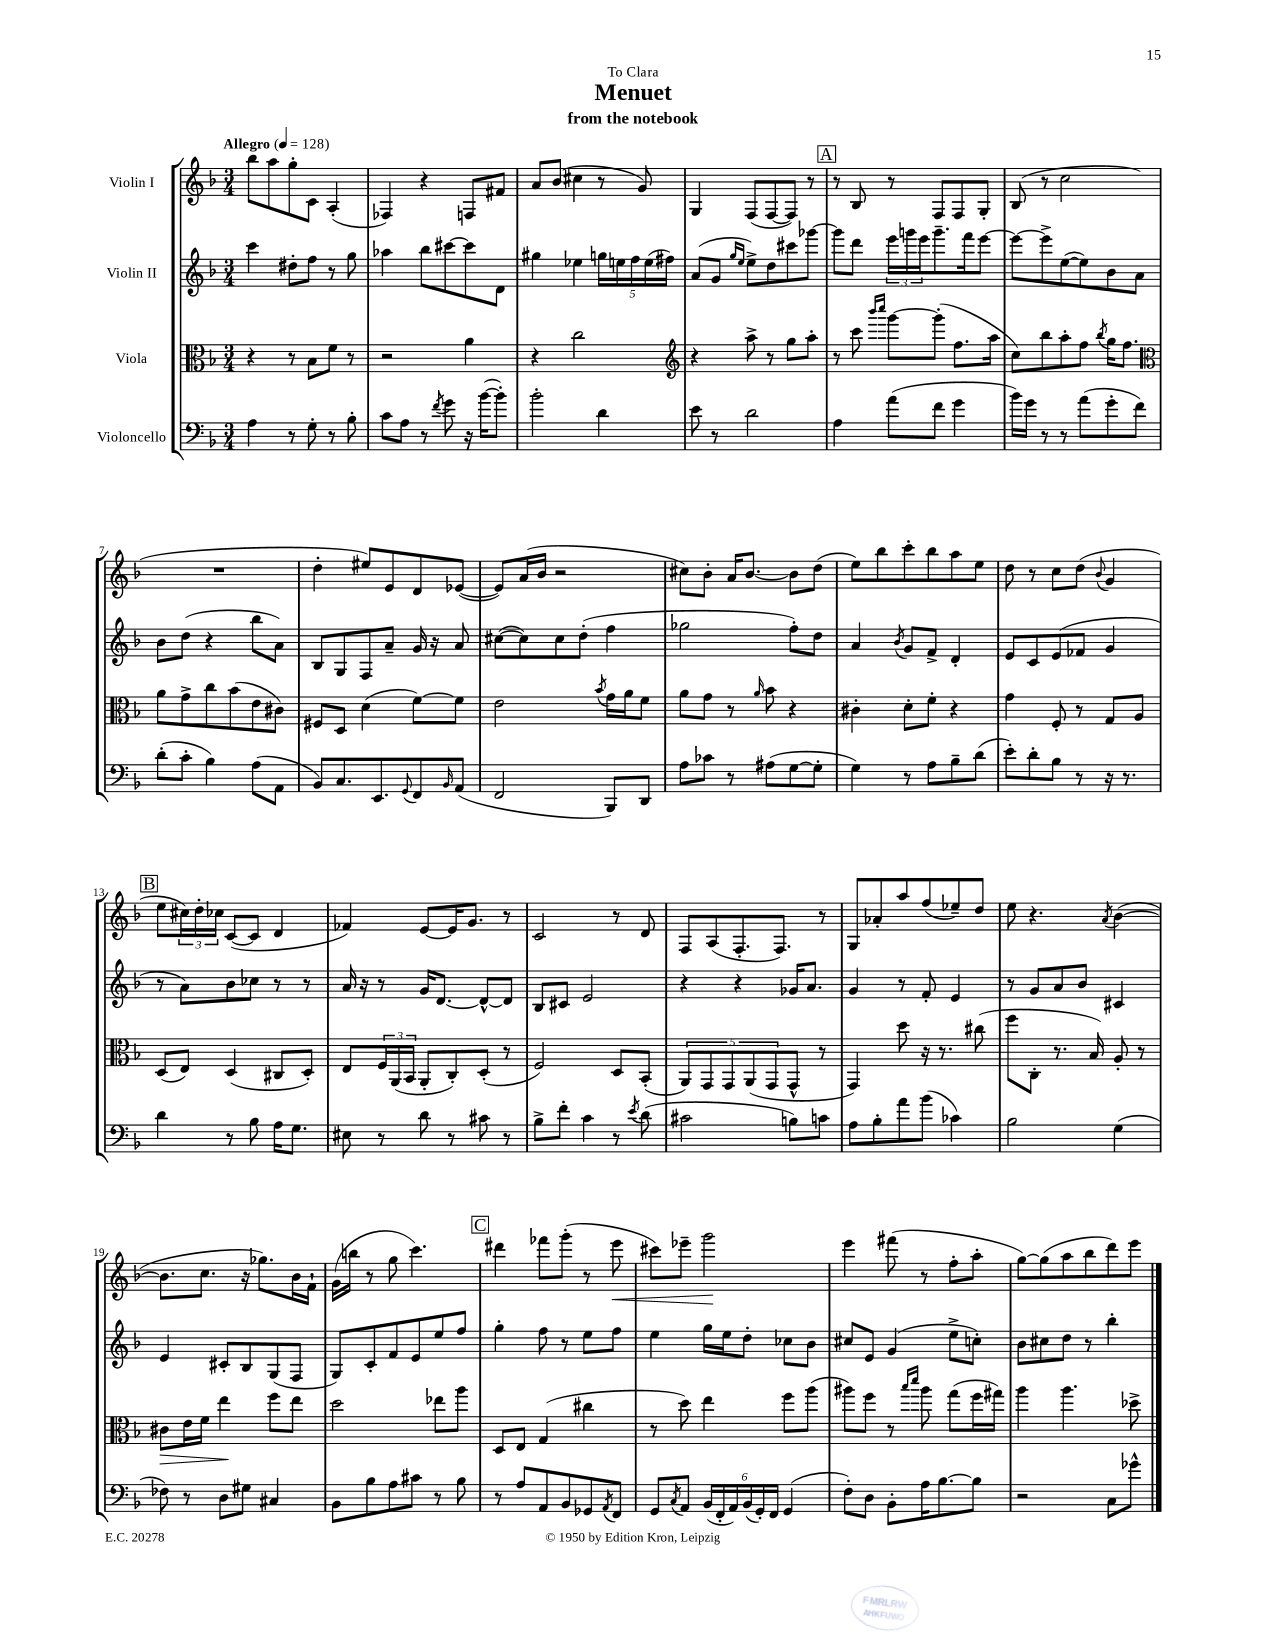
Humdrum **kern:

**kern	**kern	**kern	**kern
*staff4	*staff3	*staff2	*staff1
*clefF4	*clefC3	*clefG2	*clefG2
*k[b-]	*k[b-]	*k[b-]	*k[b-]
*M3/4	*M3/4	*M3/4	*M3/4
*MM128	*MM128	*MM128	*MM128
4A\	4r	4ccc\	8bb-\L
.	.	.	8aa\
8r	8r	8dd#'\L	8gg'\
8G'\	8B-\L	8ff\J	8c\J
8r	8f\J	8r	(4A'/
8B-'\	8r	8gg\	.
=	=	=	=
8c\L	2r	4aa-\	4F-/)
8A\J	.	.	.
8r	.	8bb-\L	4r
8qf/	.	.	.
8g\	.	[8ccc#\	.
16r	4a\	8ccc#\]	8F/L
([16b-\LK	.	.	.
8b-'\]J)	.	8d\J	8f#/J
=	=	=	=
2b-'\	4r	4gg#\	8a/L
.	.	.	(8b-/J
.	2cc\	4ee-\	4cc#\
4d\	.	20gg\LL	8r
.	.	20ee\	.
.	.	20ff\	.
.	.	.	8g/)
.	.	(20ee\	.
.	.	20ff#\JJ)	.
=	=	=	=
*	*clefG2	*	*
8e\	4r	(8a/L	4G/
8r	.	8g/J	.
.	.	16qqgg/LL	.
.	.	16qqee/JJ	.
2d\	8aa^\	8ee^\L)	(8F/L
.	8r	8dd\	[8F/
.	8gg\L	8ccc#\	8F/]J)
.	8aa'\J	[8ggg-\J	8r
=	=	=	=
4A\	8r	8ggg-\]L	8r
.	8ccc\	8ddd\J	8B-/
.	16qqbbb-/LL	.	.
.	16qqcccc/JJ	.	.
(8a\L	[8ggg\L	24eee\LL	8r
.	.	24ggg\	.
.	.	24eee\J	.
8f\J	(8ggg'\]J	8.ggg~\	8F/L
4g\	8.ff\L	.	8F/
.	.	16fff\k	.
.	.	[8eee\J	8G'/J
.	16aa\Jk	.	.
=	=	=	=
16b-\LL)	8cc\L)	8eee\_L	(8B-/
16g\JJ	.	.	.
8r	8bb-\	8eee^\]	8r
8r	8aa'\	([8ee\	2cc\
(8a\L	8ff\J	8ee\])	.
.	8qbb-/	.	.
8g'\	16gg\LK	8b-\	.
.	8.ff\J	.	.
8f\J)	.	8a\J	.
=	=	=	=
*	*clefC3	*	*
(8d'\L	8a\L	8b-\L	2.r
8c'\J	8g^\	(8dd\J	.
4B-\)	8cc\	4r	.
.	(8b-\	.	.
(8A\L	8e\	8bb-\L	.
8AA\J	8c#\J)	8a\J)	.
=	=	=	=
8BB-/L)	8F#/L	8B-/L	4dd'\
8.C/	8D/J	8G/	.
.	(4d\	8F/	8ee#/L)
8.EE/	.	.	.
.	.	8a~/J	8e/
8qqGG/	.	.	.
8FF/	[8f\L)	16g/	8d/
.	.	16r	.
16qqBB-/	.	.	.
(8AA/J	8f\]J	8a/	([8e-/J
=	=	=	=
2FF/	2e\	([8cc#\L	8e-/]L)
.	.	8cc#\])	(16a/L
.	.	.	16b-/JJ
.	.	8cc#\	2r
.	.	(8dd'\J	.
.	8qb-/	.	.
8BBB-/L)	16g\LL	4ff\	.
.	16a\J	.	.
8DD/J	8f\J	.	.
=	=	=	=
8A\L	8a\L	2gg-\	8cc#\L)
8c-\J	8g\J	.	8b-'\J
8r	8r	.	16a/LK
.	.	.	[8.b-/J
.	16qqa/	.	.
(8A#\L	8b-\	.	.
[8G\	4r	8ff'\L)	8b-\]L
8G'\]J	.	8dd\J	(8dd\J
=	=	=	=
4G\)	4c#'\	4a/	8ee\L)
.	.	.	8bb-\
.	.	8qb-/	.
8r	8d'\L	8g/L	8ccc'\
8A\L	8f'\J	8f^/J	8bb-\
8B-~\	4r	4d'/	8aa\
(8d\J	.	.	8ee\J
=	=	=	=
8e'\L)	4g\	8e/L	8dd\
8d'\	.	8c/	8r
8B-\J	8F'/	(8e/	8cc\L
8r	8r	8f-/J	(8dd\J
.	.	.	8qqb-/
16r	8G/L	4g/	4g/
8.r	.	.	.
.	8A/J	.	.
=	=	=	=
4d\	(8D/L	8r	8ee\L
.	8E/J)	8a\L)	24cc#\L)
.	.	.	24dd'\
.	.	.	24cc-\JJ
8r	(4D/	8b-\	([8c/L
8B-\	.	8cc-\J	8c/]J
16A\LK	8C#/L	8r	4d/
8.G\J	.	.	.
.	8D'/J)	8r	.
=	=	=	=
8E#\	8E/L	16a/	4f-/)
.	.	16r	.
8r	24F/L	8r	.
.	(24AA/	.	.
.	24BB-/JJ	.	.
8d\	8AA'/L	16g/LK	[8e/L
.	.	[8.d/J	.
8r	8C'/)	.	16e/]K
.	.	.	8.g/J
8c#\	(8D'/J	8d^^/_L	.
8r	8r	8d/]J	8r
=	=	=	=
8B-^\L	2F/)	8B-/L	2c/
8f'\J	.	8c#/J	.
4c\	.	2e/	.
8r	8D/L	.	8r
8qe/	.	.	.
(8d\	(8BB-'/J	.	8d/
=	=	=	=
2c#\	10AA/L)	4r	8F/L
.	10GG/	.	.
.	.	.	(8A/
.	10GG/	.	.
.	.	4r	8.F'/
.	(10AA/	.	.
.	10GG/	.	.
.	.	.	8.F/J)
8B\L)	8GG^^/J	16g-/LK	.
.	.	8.a/J	.
8c\J	8r	.	8r
=	=	=	=
8A\L	4GG/)	4g/	8G/L
8B-'\	.	.	8a-'/
8a\	8dd\	8r	8aa/
(8b-\J	16r	8f'/	(8ff/
.	8.r	.	.
4c-\)	.	4e/	8ee-~/)
.	(8cc#\	.	8dd/J
=	=	=	=
2B-\	8ff\L	8r	8ee\
.	8C'\J	8g/L	4.r
.	8.r	8a/	.
.	.	8b-/J	.
.	16B-/)	.	.
.	.	.	8qa/
(4G\	8A'/	4c#/	([4b-\
.	8r	.	.
=	=	=	=
8F-\)	8c#\L	4e/	8.b-\]L
8r	16e\L	.	.
.	16f\JJ	.	8.cc\J
8D\L	4ee\	8c#'/L	.
8G#\J	.	8B-/	16r
.	.	.	8.gg-\L)
4C#/	8ff\L	(8G/	.
.	8ee\J	8F/J	16b-\L
.	.	.	16f`\JJ
=	=	=	=
8BB-\L	2dd\	8G/L)	(16g\LL
.	.	.	16bb\JJ
8B-\	.	8c'/	8r
8A\	.	8f/	8gg\
8c#\J	.	8e/	4.ccc\)
8r	8ee-\L	8ee/	.
8B-\	8aa\J	8ff/J	.
=	=	=	=
8r	8D/L	4gg'\	4ddd#\
8A/L	8E/J	.	.
8AA/	(4G/	8ff\	8fff-\L
8BB-/	.	8r	(8ggg'\J
8GG-/	4cc#\	8ee\L	8r
8qAA/	.	.	.
8FF/J	.	8ff\J	8eee\
=	=	=	=
8GG/L	8r	4ee\	8ccc#\L)
8qC/	.	.	.
8AA/J	8dd\)	.	8eee-~\J
(24BB-/LL	4ee\	16gg\LL	2ggg\
24FF'/	.	.	.
.	.	16ee\J	.
24AA/)	.	.	.
(24BB-/	.	8dd'\J	.
24GG'/)	.	.	.
24FF/JJ	.	.	.
(4GG/	8ff\L	8cc-\L	.
.	(8aa\J	8b-\J	.
=	=	=	=
8F'\L)	8aa#\L)	8cc#/L	4eee\
8D\J	8ff\J	8e/J	.
8BB-'\L	8r	(4g/	(8fff#\
.	16qqbb-/LL	.	.
.	16qqddd/JJ	.	.
16A\K	8aa#\	.	8r
[8.B-\	.	.	.
.	(8gg\L	8ee^\L	8ff'\L
8B-\]J	16ff\L	8cc'\J)	8aa'\J
.	16gg#\JJ)	.	.
=	=	=	=
2r	4aa\	8b-\L	[8gg\L)
.	.	8cc#\	(8gg\]
.	4.aa\	8dd\J	8aa\
.	.	8r	8bb-\
8C\L	.	4bb-'\	8ddd\)
8g-^^\J	8dd-^\	.	8eee\J
==	==	==	==
*-	*-	*-	*-
